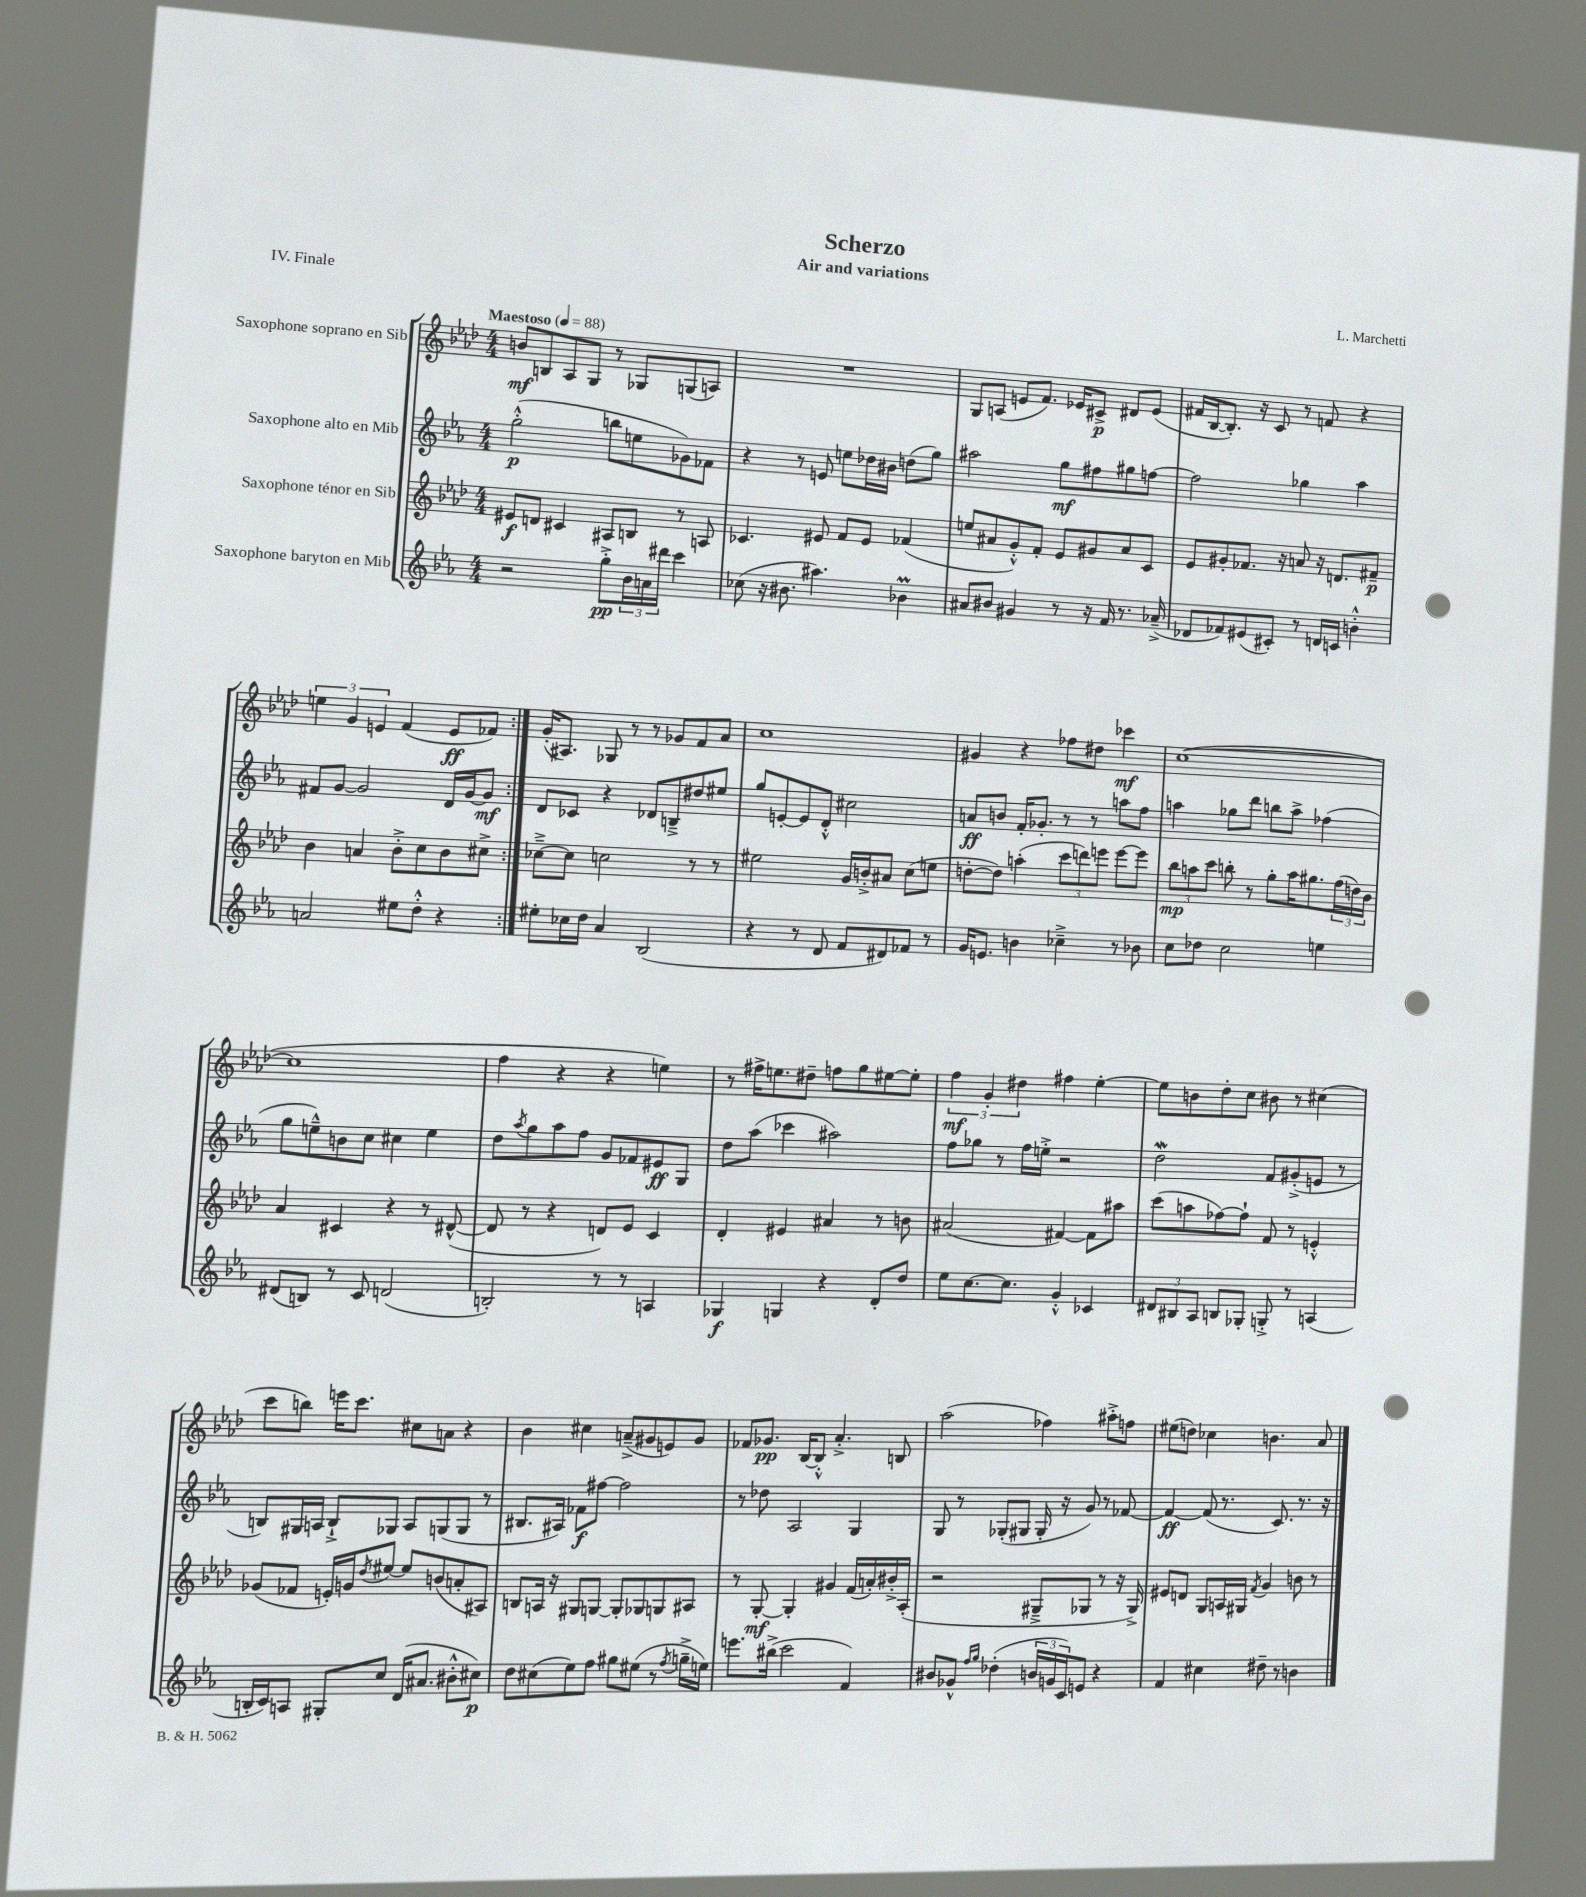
\header { title = "Scherzo" composer = "L. Marchetti" subtitle = "Air and variations" piece = "IV. Finale" }
<<
\new StaffGroup <<
\new Staff = "s0" \with { instrumentName = "Saxophone soprano en Sib" } {
    \clef treble \key aes \major \numericTimeSignature \time 4/4 \tempo "Maestoso" 4 = 88
    \repeat volta 2 { b'8\mf b8 aes8 g8 r8 ges8 g8( a8) |
    R1 |
    g8 a8( e'8 f'8.) ees'16 cis'8->\p dis'8 ees'8( |
    fis'16 bes16~ bes8.-.) r16 c'8 r8 f'8 r4 |
    \tuplet 3/2 { e''4 g'4 e'4 } f'4( e'8\ff fes'8) | }
    g'16-.( ais8.) ges8 r8 r8 ges'8 f'8 aes'8 |
    c''1 |
    gis'4 r4 fes''8 dis''8 ces'''4\mf |
    c''1~( |
    c''1 |
    f''4 r4 r4 e''4) |
    r8 fis''16-> e''8. dis''8-- f''8 g''8 eis''8~ eis''8-. |
    \tuplet 3/2 { f''4\mf g'4-. dis''4 } fis''4 ees''4~-. |
    ees''8 b'8 des''8-. c''8 bis'8 r8 cis''4( |
    c'''8 b''8) e'''16 c'''8. cis''8 a'8 r4 |
    bes'4 cis''4 a'8--->( gis'8 e'8) gis'8 |
    fes'8 ges'8.\pp bes16~ bes8-.-^ aes'4.-.-> b8 |
    aes''2( fes''4) ais''8-.-> f''8 |
    eis''8( d''8) ces''4 b'4. aes'8 \bar "|." |
}
\new Staff = "s1" \with { instrumentName = "Saxophone alto en Mib" } {
    \clef treble \key ees \major \numericTimeSignature \time 4/4
    \repeat volta 2 { g''2-.-^\p( b''8 e''8 ges'8) fes'8 |
    r4 r8 e'8 e''8 des''16 bis'16 d''8( g''8) |
    ais''2 g''8\mf fis''8 gis''8 f''8~ |
    f''2 ges''4 aes''4 |
    fis'8 g'8~ g'2 d'16 g'16~ g'8\mf | }
    d'8 ces'8 r4 des'8 b8---> dis''8 eis''8 |
    g''8 e'8~-. e'8 d'8-.-^ cis''2 |
    a'8\ff b'8 f'16-. ges'8.-. r8 r8 a''8 f''8 |
    a''4 ges''8 d'''8 b''8 a''8-> fes''4( |
    g''8 e''8---^) b'8 c''8 cis''4 e''4 |
    d''8 \acciaccatura { aes''8 } g''8 aes''8 f''8 g'8 fes'8 eis'8\ff g8 |
    d''8 aes''8( ces'''4 ais''2) |
    f''8 ges''8 r8 f''16 e''16-.-> r2 |
    d''2\mordent f'8 gis'8-.->( e'8 r8 |
    b8) gis16 a16 b8-!-> ges8 a8 g8( g8 r8 |
    bis8. ais16) fes'8\f fis''8~ fis''2 |
    r8 des''8 aes2 g4 |
    g8 r8 ges8-.( gis8 gis16-. r16 g'8) r8 fes'8~ |
    fes'4~\ff fes'8( r8. c'8.) r8. r16 \bar "|." |
}
\new Staff = "s2" \with { instrumentName = "Saxophone ténor en Sib" } {
    \clef treble \key aes \major \numericTimeSignature \time 4/4
    \repeat volta 2 { eis'8\f d'8 cis'4 ais8 b8 r8 a8 |
    ces'4. eis'8 f'8 eis'8 fes'4( |
    e''8 ais'8 g'8-.-^) f'8-. ees'8 gis'8 ais'8 c'8 |
    ees'8 gis'8-. fes'8. r16 a'8 r16 d'8. fis'8--\p |
    bes'4 a'4 bes'8-.-> c''8 bes'8 cis''8-> | }
    ces''8~---> ces''8 c''2 r8 r8 |
    eis''2 g'16 b'16-.-> ais'8 c''8( e''8 |
    d''8~-. d''8) a''4-.( \tuplet 3/2 { c'''8 d'''8) e'''8 } e'''8~ e'''8 |
    \tuplet 3/2 { bes''8\mp a''8 c'''8 } b''8-. r8 g''8-. a''16 gis''8. \tuplet 3/2 { f''16( d''16) bes'16 } |
    aes'4 cis'4 r4 r8 dis'8~-^( |
    dis'8 r8 r4 d'8) ees'8 c'4 |
    des'4-. eis'4 ais'4 r8 b'8 |
    ais'2( fis'4~) fis'8 ais''8 |
    c'''8( a''8 fes''8~) fes''8-! f'8 r8 e'4-.-^ |
    ges'8( fes'8 e'16-.) g'16 \acciaccatura { des''8 } eis''8~ eis''8 b'8( a'8-. ais8) |
    b8 a16 r16 gis8 g8~ g8-. ges8 g8 ais8 |
    r8 g8~-.\mf g4-. gis'4 f'16( a'16-.) bis'16-.-> aes16-.( |
    r2 gis8---> ges8 r8 r16 ges16->) |
    eis'8 d'8 g8 a16 gis16 \acciaccatura { f'8 } g'4 b'8 r8 \bar "|." |
}
\new Staff = "s3" \with { instrumentName = "Saxophone baryton en Mib" } {
    \clef treble \key ees \major \numericTimeSignature \time 4/4
    \repeat volta 2 { r2 g''8-.->\pp \tuplet 3/2 { bes'16 a'16 dis'''16 } c'''4 |
    ces''8( r16 bis'8. ais''4.) bes'4\prall |
    ais'8 bis'8 gis'4 r8 r16 f'16 r8. aes'16--->( |
    des'8 fes'8) eis'8( cis'8-.) r8 d'16 c'16 b'4-.-^ |
    a'2 eis''8 d''8-.-^ r4 | }
    eis''8-. ces''16 d''16 aes'4 bes2( |
    r4 r8 d'8 f'8 dis'8) fes'8 r8 |
    g'16 e'8. b'4 ces''4---> r8 bes'8 |
    c''8 des''8 c''2 e''4 |
    dis'8( b8) r8 c'8 d'2( |
    b2-.) r8 r8 a4 |
    ges4\f g4 r4 d'8-. d''8 |
    ees''8 c''8.~ c''8. g'4-.-^ ces'4 |
    \tuplet 3/2 { dis'8 bis8 aes8 } b8 ges8-. g8-.-> r8 a4( |
    b16-. c'16) a8 gis8-. c''8 d'16( ais'8. bis'8-.-^ cis''8\p) |
    d''8 cis''8( ees''8) f''8 gis''8 eis''8( r8 \acciaccatura { f''8 } g''16---> e''16) |
    e'''8. bis''16->( c'''2 f'4) |
    bis'8 ges'8-^ \grace { f''16 g''16 } des''4-.( \tuplet 3/2 { b'16 g'16 c'16) } e'8 r4 |
    f'4 cis''4 dis''8-- r8 b'4 \bar "|." |
}
>>
>>
\layout { \context { \Score \remove "Bar_number_engraver" } }
